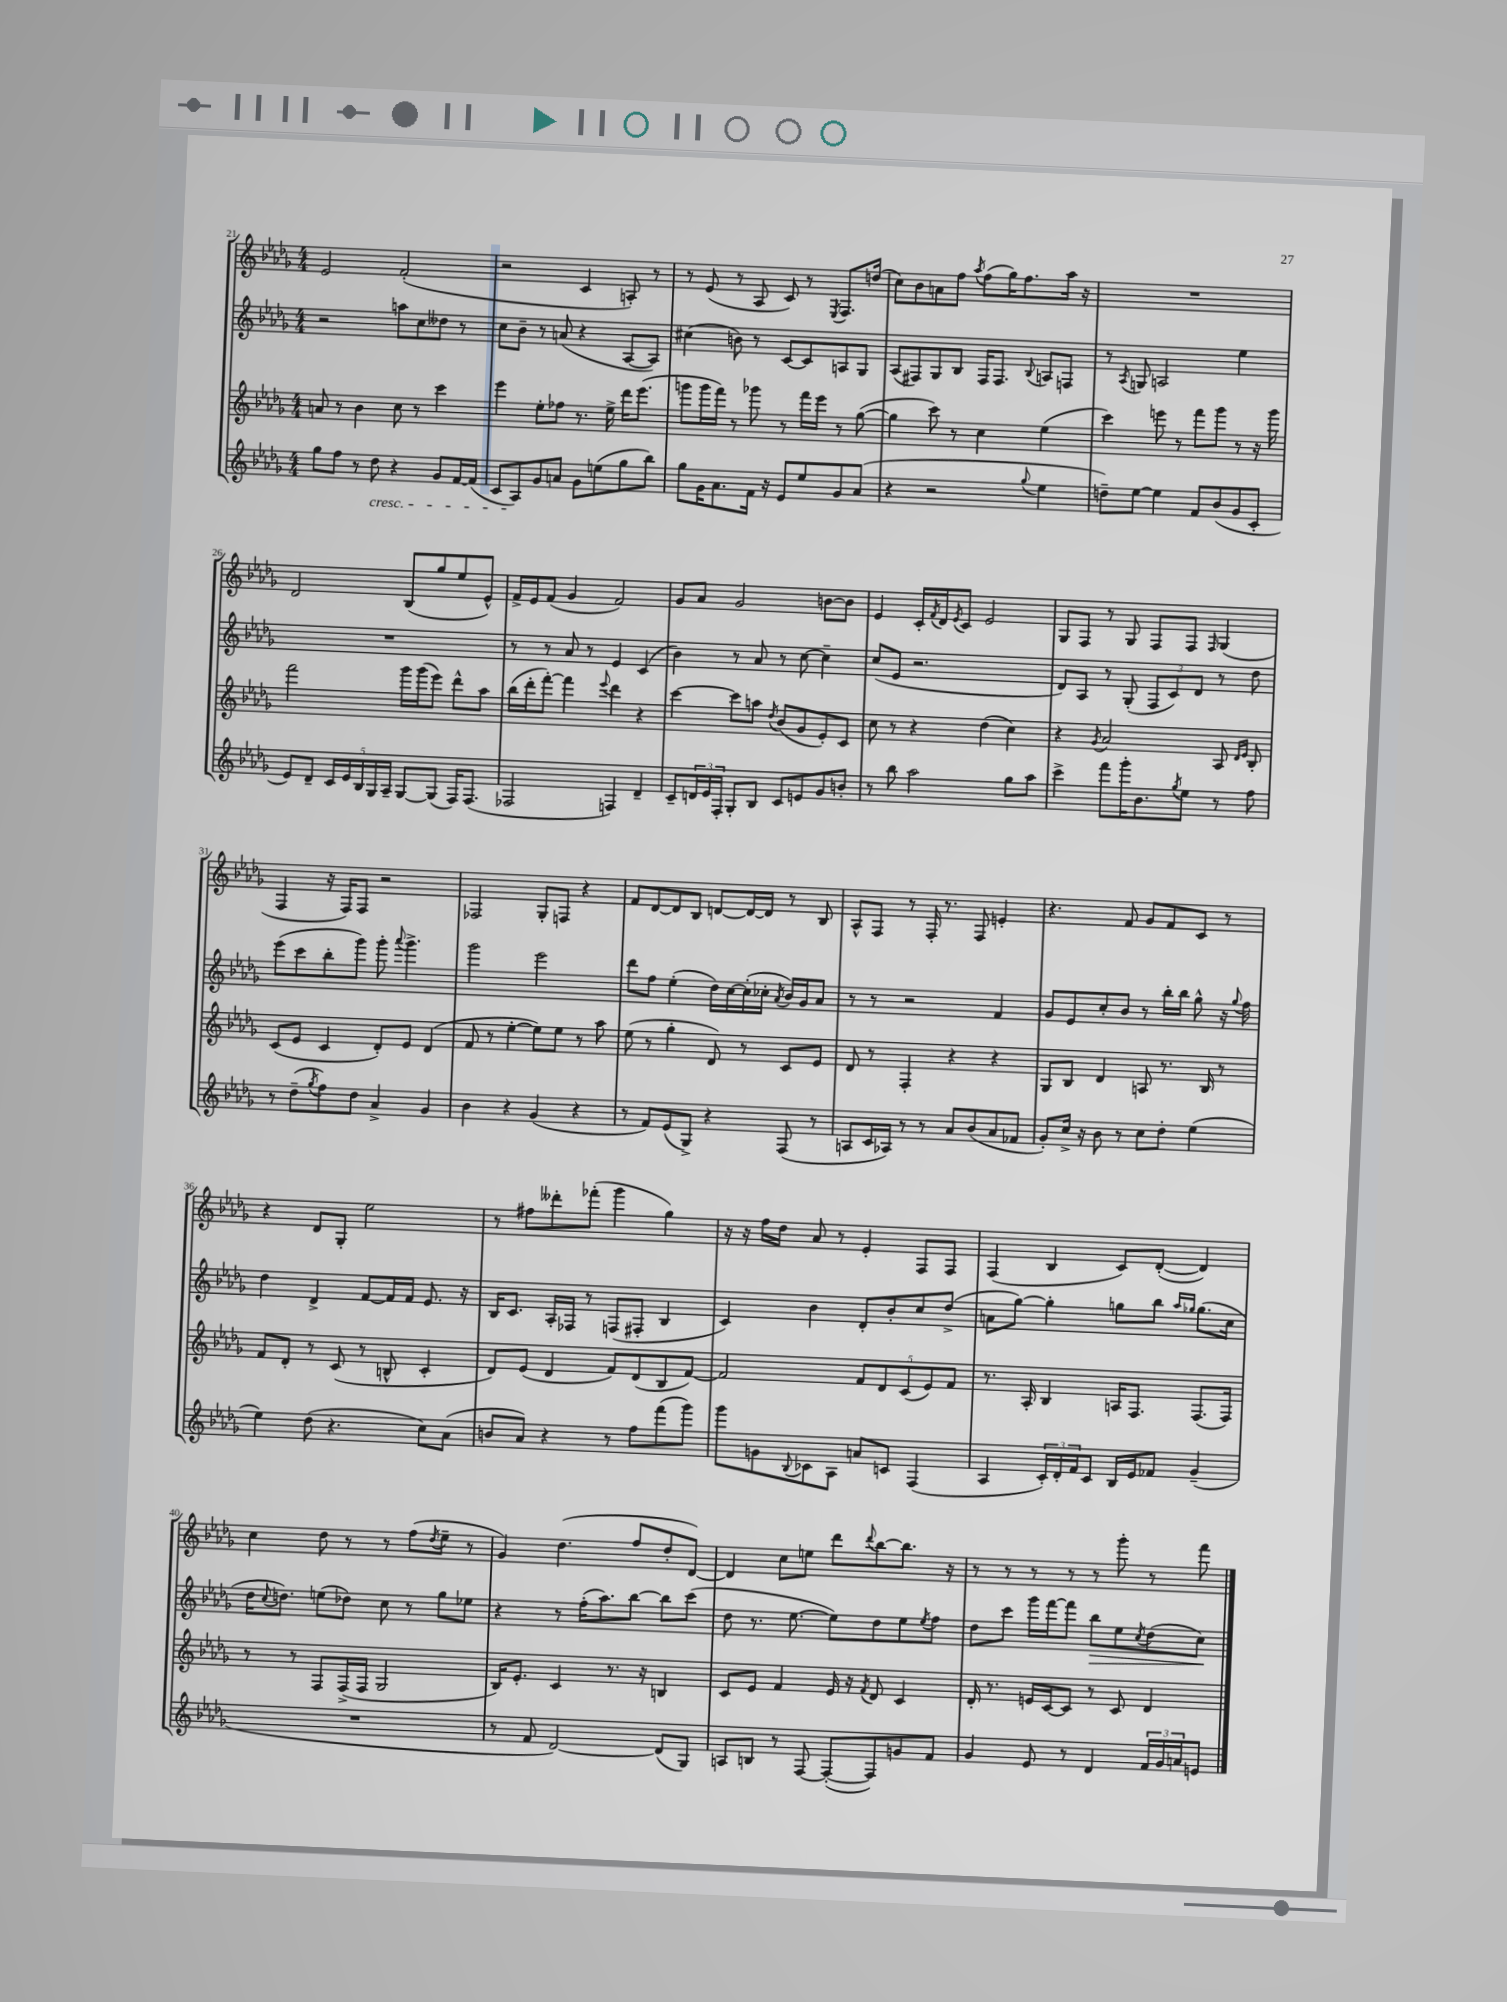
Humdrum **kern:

**kern	**kern	**kern	**kern
*staff4	*staff3	*staff2	*staff1
*clefG2	*clefG2	*clefG2	*clefG2
*k[b-e-a-d-g-]	*k[b-e-a-d-g-]	*k[b-e-a-d-g-]	*k[b-e-a-d-g-]
*M4/4	*M4/4	*M4/4	*M4/4
8gg-	8a	2r	2e-
8ff	8r	.	.
8r	4b-	.	.
8dd-	.	.	.
4r	8cc	8aa	(2f'
.	8r	8cc	.
8g-	4ccc	8dd--	.
[16f	.	8r	.
(16f]	.	.	.
=	=	=	=
8c	4eee-	8cc	2r
8A-)	.	8b-~	.
8g-	8ee-'	8r	.
8a	8ff-	(8a	.
8g-	8.r	4r	4c
(8ee	.	.	.
.	16ee-^	.	.
8gg-	16ddd-	[8A-	8A')
.	(8.eee-	.	.
8bb-)	.	8A-])	8r
=	=	=	=
8gg-	8ggg	(4cc#	8r
16g-	16ggg	.	(8e-
8.a-	16fff)	.	.
.	8r	8b)	8r
16f	8ggg-	8r	8A-
16r	.	.	.
8e-	8r	[8c	8c)
8ee-	16fff	8c]	8r
.	16eee-	.	.
.	.	.	8qE-
8g-	8r	8A	8.F
(8a-	([8gg-	8G-	.
.	.	.	(16dd
=	=	=	=
4r	4gg-]	(8A-	8cc)
.	.	8F#)	8b-
2r	8ccc)	8G-	8a
.	8r	8B-	8ff
.	.	.	8qaa-
.	4cc	16F#	(8ff
.	.	8.F#	.
.	.	.	16gg-)
.	.	.	8.ff
8qqgg-	.	8qqB-	.
4ee-	(4ee-	8A	.
.	.	8F	16aa-
.	.	.	16r
=	=	=	=
8dd~)	4ccc)	8r	1r
.	.	8qA-	.
[8ee-	.	8G	.
4ee-]	8eee	2A	.
.	8r	.	.
8f	8fff	.	.
(8b-	8ggg-	.	.
8g-	8r	4ee-	.
8c'	16r	.	.
.	16ggg-	.	.
=	=	=	=
8e-)	2fff	1r	2d-
8d-~	.	.	.
20c	.	.	.
20e-	.	.	.
20B-	.	.	.
20G-	.	.	.
20A-~	.	.	.
[8G-	16ggg-	.	(8B-
.	(16ggg-	.	.
(8G-]	8eee-)	.	8gg-
16F)	8ddd-^^	.	8ee-
(8.F	.	.	.
.	8aa-	.	8e-^^)
=	=	=	=
2F-	(16bb-	8r	16f^
.	16ddd-'	.	16e-
.	[8fff')	8r	(8f
.	4fff]	8a-	4g-
.	.	8r	.
.	8qqeee-	.	.
4F)	4ddd-	4e-	2f)
4d-~	4r	(4c	.
=	=	=	=
8c~	[4ccc	4b-)	8g-
24d	.	.	8a-
24e-	.	.	.
24F'	.	.	.
8G-'	8ccc]	8r	2g-
8B-	8aa	8a-	.
.	8qdd-	.	.
8c	(8b-	8r	.
8e	8g-	[8cc	.
8g-	8e-')	4cc~]	[8b
8b'	8c	.	8b]
=	=	=	=
8r	8cc	(8cc	4e-
8bb-	8r	8e-	.
2aa-	4r	2.r	16c'
.	.	.	8qf
.	.	.	16d-
.	.	.	8qe-
.	.	.	8c
.	(4dd-	.	2e-
8gg-	4cc)	.	.
8aa-	.	.	.
=	=	=	=
4ccc^	4r	8d-)	8G-
.	.	8A-	8F
.	8qg-	.	.
8fff	2a-	8r	8r
16ggg-'	.	(8G-'	8G-
8.b-	.	.	.
.	.	12F	8F
.	.	12c)	.
8qgg-	.	.	.
8ee-	.	.	8F
.	.	12d-	.
.	.	.	16qqF
8r	8A-	8r	(4G-
.	16qqd-	.	.
.	16qqe-	.	.
8ff	8B-'	8dd-	.
=	=	=	=
8r	(8c	(8eee-	4F
(8dd-~	8e-	8ccc	.
8qgg-	.	.	.
8ff)	4c	8bb-'	16r
.	.	.	16F)
8dd-	.	8ggg-)	8F
4a-^	8d-')	8ggg-'	2r
.	.	8qqaaa-	.
.	8e-	4.ggg-^	.
4g-	(4d-	.	.
=	=	=	=
4b-	8f	2ggg-	2F-
.	8r	.	.
4r	[4ee-'	.	.
(4g-	8ee-])	2eee-	8G-'
.	8ee-	.	8F
4r	8r	.	4r
.	8aa-	.	.
=	=	=	=
8r	(8ee-	8ddd-	8f
8f)	8r	8ff	[8d-
(8e-	4gg-'	(4ee-'	8d-]
8G-^)	.	.	8B-
4r	8d-)	16dd-)	[8d
.	.	[16cc	.
.	8r	(16cc']	16d_
.	.	16cc-'	16d]
.	.	8qa-	.
(8F	8c	16b-)	8r
.	.	16g-	.
8r	8e-	8a-	8B-
=	=	=	=
8A	8d-	8r	8A-^^
16c	8r	8r	8F
16A-)	.	.	.
8r	4F'	2r	8r
8r	.	.	16F'
.	.	.	8.r
8a-	4r	.	.
(8b-	.	.	8F
8a-	4r	4f	4e'
8f-	.	.	.
=	=	=	=
8g-')	8G-	8g-	4.r
16cc^	8B-	8e-	.
16r	.	.	.
8b-	4d-	8cc'	.
8r	.	8b-	8f
8cc	8A	8r	8g-
8dd-'	8.r	16bb-'	8f
.	.	16bb-	.
(4ee-	.	8gg-^^	8c
.	16B-	.	.
.	8r	16r	8r
.	.	8qqgg-	.
.	.	16ff	.
=	=	=	=
4ee-)	8f	4dd-	4r
.	8d-'	.	.
(8dd-	8r	4d-^	8d-
4.r	(8c	.	8G-'
.	8r	[8f	2ee-
.	8B^^	16f]	.
.	.	16f	.
8cc)	4c'	8.e-	.
(8a-	.	.	.
.	.	16r	.
=	=	=	=
8b	8d-)	16B-	8r
.	.	8.c	.
8a-)	(8e-	.	8ff#
4r	4d-	16A-'	8ddd--'
.	.	16F-	.
.	.	8r	(8fff-'
8r	8f)	(8F	4ggg-
8ff	(8d-	8F#'	.
(8fff	8B-	4B-	4gg-)
8ggg-)	[8f)	.	.
=	=	=	=
8ggg-	2f]	4c)	16r
.	.	.	16r
8g	.	.	16ff
.	.	.	16dd-
8qqB-	.	.	.
8c-	.	4b-	8a-
8A-	.	.	8r
8a	10f	8d-'	4e-'
.	10d-	.	.
8c	.	8b-'	.
.	(10c	.	.
(4F	.	8cc	8F
.	10e-)	.	.
.	.	(8dd-^	8F
.	10f	.	.
=	=	=	=
4A-	8.r	8a	(4F
.	.	[8gg-)	.
.	16A-'	.	.
24c')	4B-	4gg-']	4B-
24d-'	.	.	.
24f	.	.	.
8c	.	.	.
16B-	16A	8gg	8c)
16e-	8.F	.	.
8f-	.	8bb-	([8d-'
.	.	16qqaa-	.
.	.	16qqgg-	.
(4g-~	(8.F	(8.gg-	4d-])
.	16F)	16cc	.
=	=	=	=
1r	8r	16dd-	4cc
.	.	8qqcc	.
.	.	8.dd)	.
.	8r	.	.
.	8F	(8ee	8dd-
.	(16F^	8dd-)	8r
.	16F	.	.
.	2G-	8cc	8r
.	.	8r	(8ff
.	.	.	8qdd-
.	.	8gg-	8ee-~
.	.	8ee-	8r
=	=	=	=
8r	16B-)	4r	4g-)
.	8.e-'	.	.
8f	.	.	.
[2d-)	4c	8r	(4.dd-
.	.	(16ff'	.
.	.	8.aa-)	.
.	8.r	.	.
.	.	[8bb-	8ff
.	16r	.	.
(8d-]	4B	8bb-]	8dd-'
8G-)	.	(8ccc	[8d-)
=	=	=	=
8A	8c	8dd-	4d-]
8B	8e-	8.r	.
8r	4f	.	8cc
.	.	[8.ee-	.
[8F	.	.	8ee
(8F'_	16e-	8ee-])	8ddd-
.	16r	.	.
.	8qf	.	8qqddd-
8F])	8d-	8dd-	[8bb-
8g	4c	8ee-	8.bb-]
.	.	8qee-	.
8f	.	8ff	.
.	.	.	16r
=	=	=	=
4g-	16d-'	8dd-	8r
.	8.r	.	.
.	.	8ccc	8r
8e-	16e	16ggg-	8r
.	[16c	[16fff	.
8r	8c]	8fff]	8r
4d-	8r	8bb-	8r
.	8c	8ee-	8ggg-'
.	.	8qcc	.
24f	4d-	(8dd-	8r
24g-	.	.	.
24a	.	.	.
8e	.	8cc)	8fff
==	==	==	==
*-	*-	*-	*-
